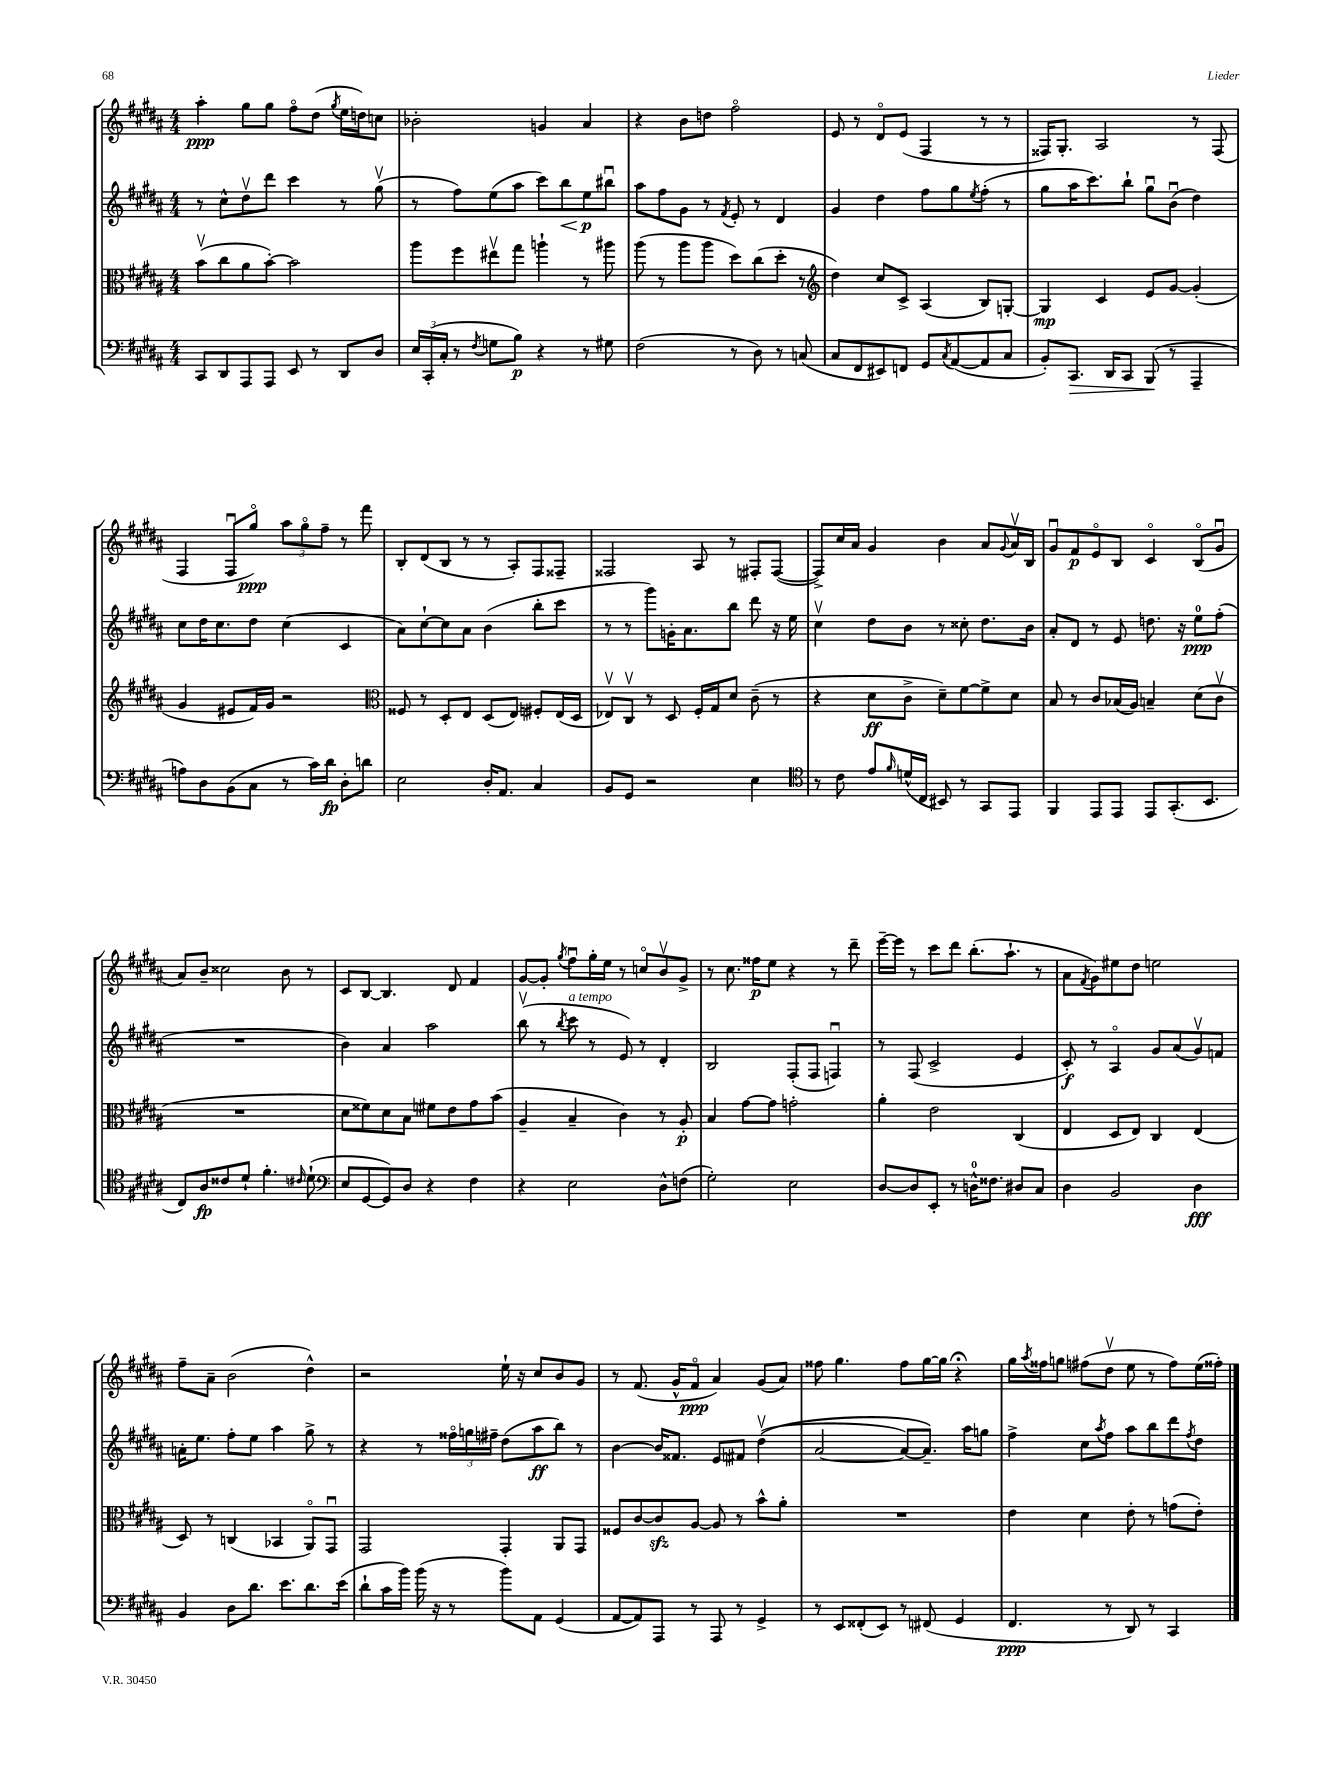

**kern	**kern	**kern	**kern
*staff4	*staff3	*staff2	*staff1
*clefF4	*clefC3	*clefG2	*clefG2
*k[f#c#g#d#a#]	*k[f#c#g#d#a#]	*k[f#c#g#d#a#]	*k[f#c#g#d#a#]
*M4/4	*M4/4	*M4/4	*M4/4
8CC#	(8bv	8r	4aa#'
8DD#	8cc#	8cc#^^	.
8AAA#	8a#	8dd#v	8gg#
8AAA#	[8b')	8ddd#	8gg#
8EE	2b]	4ccc#	8ff#o
8r	.	.	(8dd#
.	.	.	8qgg#
8DD#	.	8r	16ee
.	.	.	16dd)
8D#	.	(8gg#v	8cc
=	=	=	=
24E	8aa#	8r	2b-'
(24CC#'	.	.	.
24C#'	.	.	.
8r	8ff#	8ff#)	.
8qF#	.	.	.
8G	8ee#v	(8ee	.
8B)	8gg#	8aa#	.
4r	4aa`	8ccc#)	4g
.	.	8bb	.
8r	8r	8ee	4a#
8G#	8aa#	8bb#u	.
=	=	=	=
(2F#	(8aa#	8aa#	4r
.	8r	8ff#	.
.	8aa#	8g#	8b
.	8aa#	8r	8dd
.	.	8qf#	.
8r	8dd#)	8e'	2ff#o
8D#)	(8cc#	8r	.
8r	8dd#'	4d#	.
(8C	8r	.	.
=	=	=	=
*	*clefG2	*	*
8C#	4dd#)	4g#	8e
8FF#	.	.	8r
8EE#)	8cc#	4dd#	8d#o
8FF	8c#^	.	(8e
8GG#	(4A#	8ff#	4F#
8qC#	.	.	.
([8AA#	.	8gg#	.
.	.	8qee	.
8AA#]	8B)	(8ff#'	8r
8C#	[8G'	8r	8r
=	=	=	=
8BB')	4G]	8gg#	16F##)
.	.	.	8.G#'
8.CC#	.	16aa#	.
.	.	8.ccc#)	.
.	4c#	.	2A#
16DD#	.	.	.
8CC#	.	8bb`	.
(8BBB	8e	8gg#u	.
8r	[8g#	(8bu	.
4AAA#~	(4g#']	4dd#)	8r
.	.	.	(8F##
=	=	=	=
8A)	4g#	8cc#	4F#
8D#	.	16dd#	.
.	.	8.cc#	.
(8BB	8e#	.	8F#u
8C#	16f#)	8dd#	8gg#o)
.	16g#	.	.
8r	2r	(4cc#	12aa#
.	.	.	12gg#o
16c#)	.	.	.
.	.	.	12ff#~
16d#	.	.	.
8D#'	.	4c#	8r
8d	.	.	8fff#
=	=	=	=
*	*clefC3	*	*
2E	8F##	8a#)	8B'
.	8r	[8cc#`	(8d#
.	8D#'	8cc#]	8B
.	8E	8a#	8r
16D#'	(8D#	(4b	8r
8.AA#	.	.	.
.	8E)	.	8A#')
4C#	8F#'	8bb'	8F#
.	(16E	8ccc#	8F##~
.	16D#	.	.
=	=	=	=
8BB	8E-v)	8r	2F##
8GG#	8C#v	8r	.
2r	8r	8ggg#)	.
.	8D#	16g'	.
.	.	8.a#	.
.	16F#'	.	8A#
.	16G#	.	.
.	8d#	8bb	8r
4E	(8c#~	8ddd#	8F#'
.	8r	16r	([8F#
.	.	16ee	.
=	=	=	=
*clefC4	*	*	*
8r	4r	4cc#v	8F#^])
8c#	.	.	16cc#
.	.	.	16a#
8e	8d#	8dd#	4g#
16qqf#	.	.	.
(16d^^	8c#^	8b	.
16C#	.	.	.
8BB#)	8d#~)	8r	4b
8r	[8f#	8cc##'	.
8GG#	8f#^]	8.dd#	8a#
.	.	.	8qqg#
8EE	8d#	.	16a#v
.	.	16b	16B
=	=	=	=
4FF#	8B	8a#'	8g#u
.	8r	8d#	8f#
8EE	8c#	8r	8eo
8EE	(16B-	8e	8B
.	16A#)	.	.
8EE	4B~	8.dd	4c#o
(8.GG#'	.	.	.
.	.	16r	.
.	(8d#	8ee	(8Bo
8.BB	.	.	.
.	8c#v	(8ff#'	8g#u
=	=	=	=
8C#)	1r	1r	8a#)
8A#	.	.	8b~
8c##	.	.	2cc##
8d#`	.	.	.
4.f#'	.	.	.
.	.	.	8b
16qqc#	.	.	.
(8d#`	.	.	8r
=	=	=	=
*clefF4	*	*	*
8E	8d#	4b)	8c#
[8GG#	8f##)	.	[8B
8GG#])	8d#	4a#	4.B]
8D#	8B	.	.
4r	8f#	2aa#	.
.	8e	.	8d#
4F#	8g#	.	4f#
.	(8b	.	.
=	=	=	=
4r	4A#~	(8bbv	[8g#
.	.	8r	8g#']
.	.	8qbb	8qgg#
2E	4B~	8ccc#	8ff#u
.	.	8r	16gg#'
.	.	.	16ee
.	4c#)	8e)	8r
.	.	8r	8cco
8D#^^	8r	4d#'	8bv
(8F	8A#'	.	8g#^
=	=	=	=
2G#')	4B	2B	8r
.	.	.	8.cc#
.	[8g#	.	.
.	.	.	16ff##
.	8g#]	.	8ee
2E	2g'	(8F#'	4r
.	.	8F#	.
.	.	4Fu)	8r
.	.	.	8ddd#~
=	=	=	=
[8D#	4a#'	8r	[16eee~
.	.	.	16eee]
8D#]	.	(8F#	8r
8EE'	2e	2c#^	8ccc#
8r	.	.	8ddd#
16D^^	.	.	(8.bb'
8.F##	.	.	.
.	.	.	8.aa#`
8D#	(4C#	4e	.
8C#	.	.	8r
=	=	=	=
4D#	4E	8c#')	8a#
.	.	.	8qf#
.	.	8r	8g#)
2BB	8D#	4A#o	8ee#
.	8E)	.	8dd#
.	4C#	8g#	2ee
.	.	(8a#	.
4D#	(4E	8g#v)	.
.	.	8f	.
=	=	=	=
4BB	8D#)	16a'	8ff#~
.	.	8.ee	.
.	8r	.	8a#~
8D#	(4C	8ff#'	(2b
8.d#	.	8ee	.
.	4BB-	4aa#	.
8.e	.	.	.
8.d#	8AA#o)	8gg#^	4dd#^^)
.	8GG#u	8r	.
(16e	.	.	.
=	=	=	=
8d#`	2GG#	4r	2r
16c#	.	.	.
16b)	.	.	.
(16b	.	8r	.
16r	.	.	.
8r	.	24ff##o	.
.	.	24gg	.
.	.	24ff#~	.
8b)	4GG#'	(8dd#	16ee`
.	.	.	16r
8AA#	.	8aa#	8cc#
(4GG#	8AA#	8bb)	8b
.	8GG#	8r	8g#
=	=	=	=
[8AA#	8F##	[4b	8r
8AA#])	[8c#	.	(8.f#
8AAA#	8c#]	16b]	.
.	.	8.f##	16g#^^
8r	[8A#	.	8f#o
8AAA#	8A#]	8e	4a#)
8r	8r	8f#	.
4GG#^	8b^^	&((4dd#v	(8g#
.	8a#'	.	8a#)
=	=	=	=
8r	1r	[2a#	8ff##
8EE	.	.	4.gg#
(8FF##'	.	.	.
8EE)	.	.	.
8r	.	8a#_)	8ff##
(8FF#	.	8.a#~]&)	[16gg#
.	.	.	16gg#]
4GG#	.	.	4r;
.	.	16aa#	.
.	.	8gg	.
=	=	=	=
4.FF#	4e	4ff#^	16gg#
.	.	.	8qaa#
.	.	.	16ff##
.	.	.	8gg
.	4d#	8cc#	(8ff#
.	.	8qaa#	.
8r	.	8ff#	8dd#v
8DD#)	8e'	8aa#	8ee
8r	8r	8bb	8r
4CC#	(8g	8ddd#	8ff#)
.	.	8qff#	.
.	8e')	8dd#	(16ee
.	.	.	16ff##')
==	==	==	==
*-	*-	*-	*-
